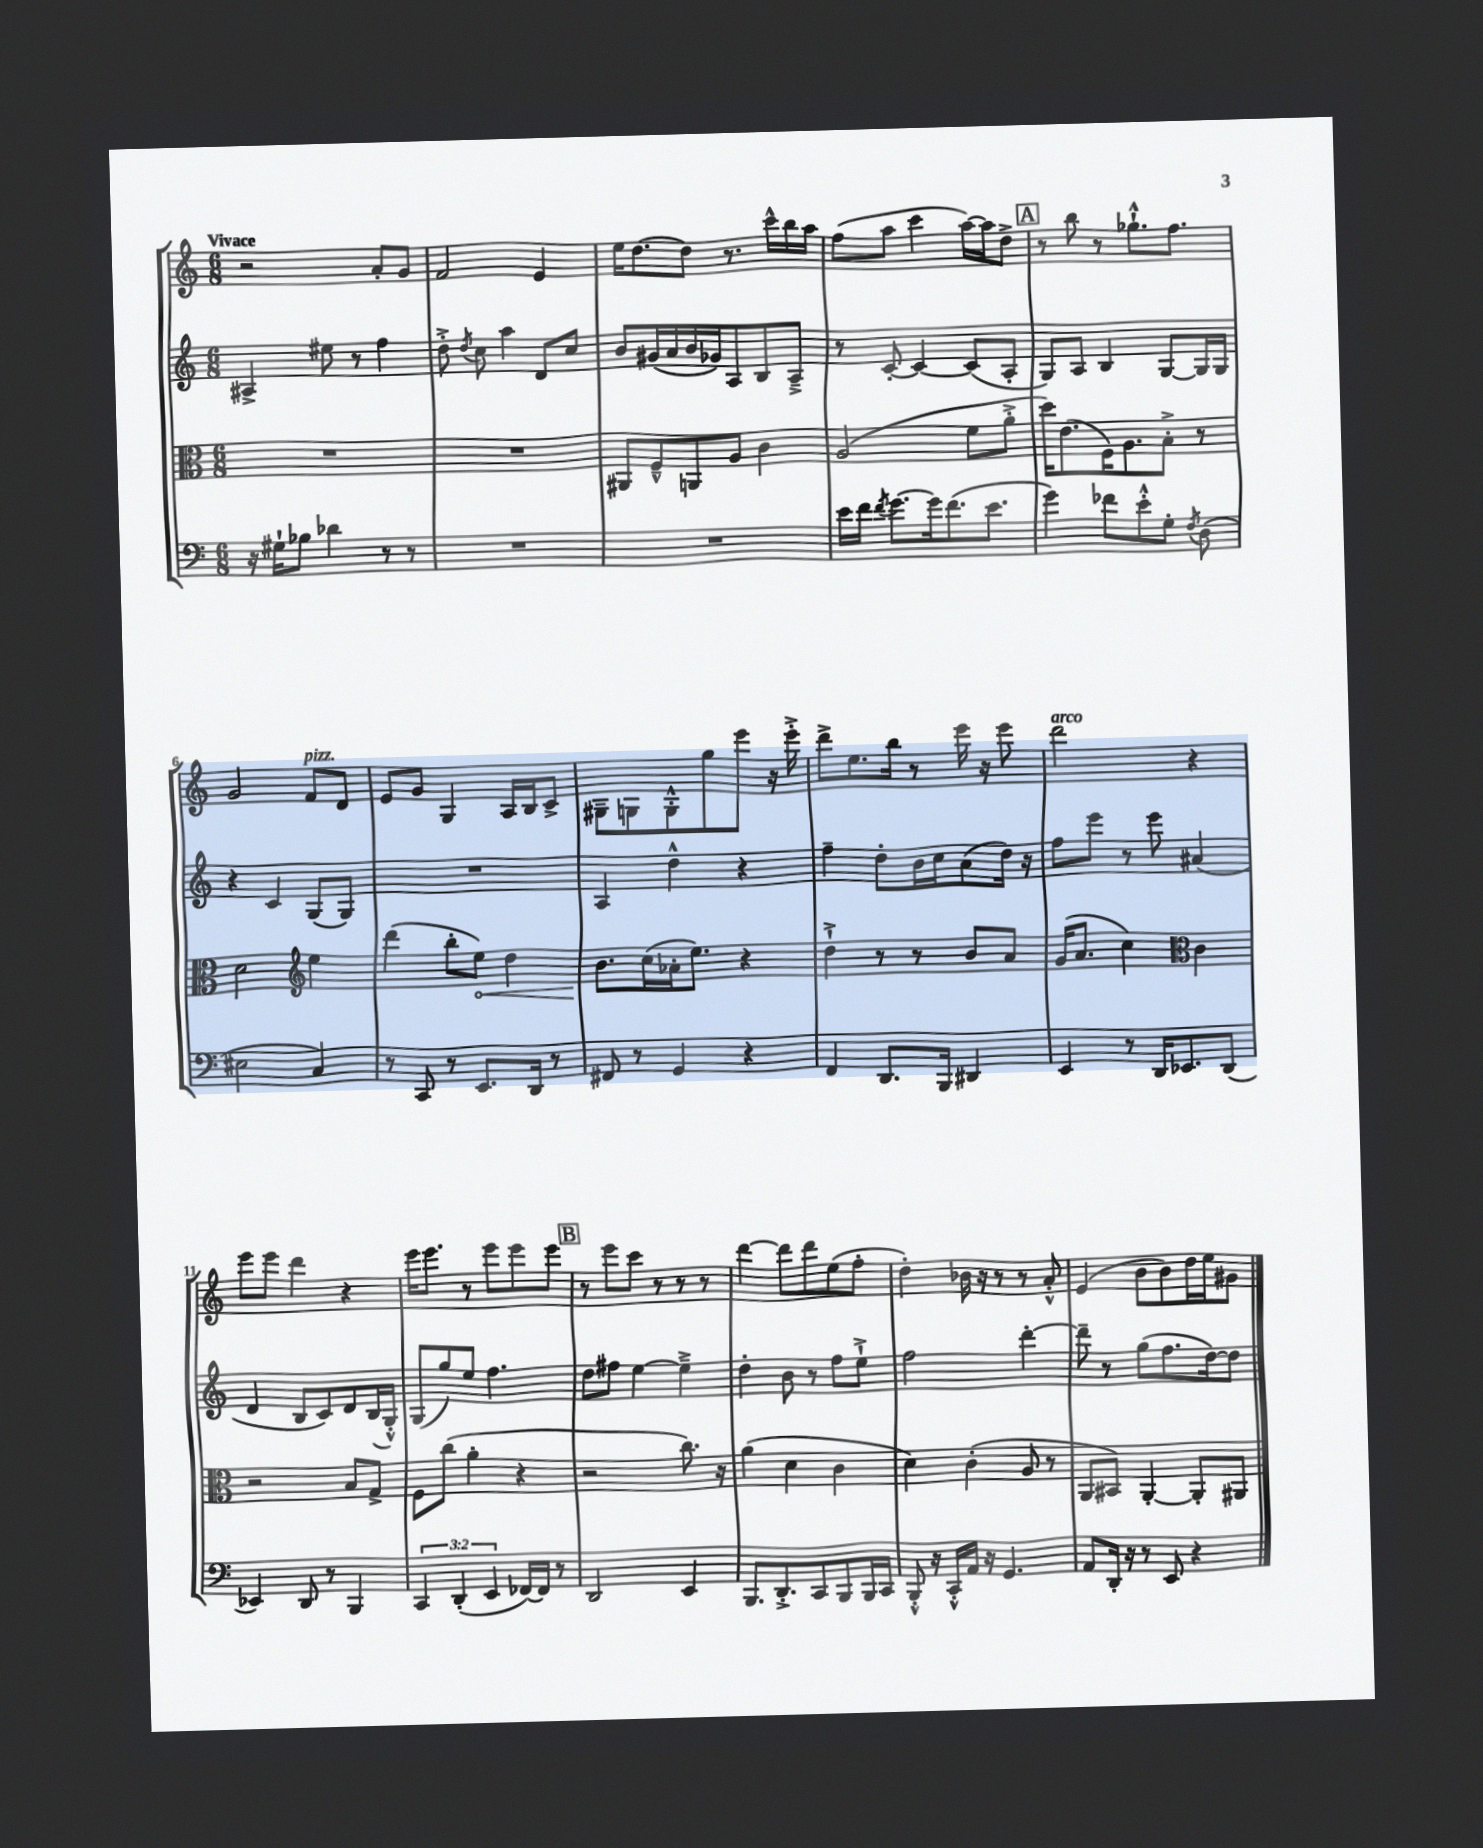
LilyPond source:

<<
\new StaffGroup <<
\new Staff = "s0" {
    \clef treble \key c \major \numericTimeSignature \time 6/8 \tempo "Vivace"
    \autoBeamOff r2 a'8[-. g'8] |
    f'2 e'4 |
    e''16[ d''8.~ d''8] r8. c'''16[-^ b''16 a''16] |
    f''8[( a''8] c'''4 a''16[~) a''16 d''8]-> |
    \mark \markup { \box "A" } r8 b''8 r8 ges''8.[-!-^ f''8.] |
    g'2 f'8[^\markup { \italic "pizz." } d'8] |
    e'8[ g'8] g4 a16[ b16 c'8]-> |
    gis8[-- g8 g8-.-^ g''8 e'''8] r16 e'''16-.-> |
    d'''8[-> e''8. b''16] r8 e'''16 r16 e'''8 |
    d'''2^\markup { \italic "arco" } r4 |
    e'''8[ e'''8] d'''4 r4 |
    e'''16[ e'''8.] r8 e'''8[ e'''8 e'''8] |
    \mark \markup { \box "B" } r8 e'''8[ c'''8] r8 r8 r8 |
    d'''4~ d'''8[ d'''8 e''8( f''8]-. |
    d''4-.) bes'16 r16 r8 r8 a'8-.-^ |
    e'4( b'8[ b'8) d''16 e''16 gis'8] \bar "|." |
}
\new Staff = "s1" {
    \clef treble \key c \major \numericTimeSignature \time 6/8
    \autoBeamOff ais4-> eis''8 r8 f''4 |
    d''8-.-> \acciaccatura { d''8 } c''8 a''4 d'8[ c''8] |
    b'8[ gis'16( a'16 b'16 ges'16) a8 b8 a8]---> |
    r8 c'8~-. c'4~ c'8[( a8]-. |
    \mark \markup { \box "A" } g8[) a8] b4 g8[~ g16 g16] |
    r4 c'4 g8[( g8]) |
    R2. |
    a4 d''4-^ r4 |
    f''4-- d''8[-. b'16 c''16 a'8( d''16]) r16 |
    f''8[ e'''8] r8 e'''8 ais'4( |
    d'4 b8[ c'8) d'8 b16( g16]-.-^) |
    g8[( g''8) e''8] f''4. |
    \mark \markup { \box "B" } d''8[ fis''8] e''4~ e''4---> |
    d''4-. b'8 r8 f''8[ e''8]-!-> |
    f''2 d'''4~-. |
    d'''8-- r8 g''8[( f''8. d''16~) d''8] \bar "|." |
}
\new Staff = "s2" {
    \clef alto \key c \major \numericTimeSignature \time 6/8
    \autoBeamOff R2. |
    R2. |
    ais,8[ f8---^ a,8 a8] c'4 |
    a2( f'8[ a'8]-.-> |
    \mark \markup { \box "A" } d''16[) e'8.( f16) a8. b8]-.-> r8 |
    d'2 \clef treble e''4 |
    d'''4( b''8[-. \once \override Hairpin.circled-tip = ##t e''8]\<) d''4 |
    b'8.[\! c''16( aes'16-. e''8.]) r4 |
    d''4-!-> r8 r8 b'8[ a'8] |
    g'16[( a'8.] c''4) \clef alto c'4 |
    r2 b8[ g8]-> |
    f8[ c''8]( a'4-. r4 |
    \mark \markup { \box "B" } r2 c''8.) r16 |
    a'4( d'4 c'4 |
    d'4) c'4-.( a8 r8 |
    a,8[ bis,8]) a,4~-. a,8[-. ais,8] \bar "|." |
}
\new Staff = "s3" {
    \clef bass \key c \major \numericTimeSignature \time 6/8 \override Staff.TupletNumber.text = #tuplet-number::calc-fraction-text
    \autoBeamOff r16 gis16[-! bes8] des'4 r8 r8 |
    R2. |
    R2. |
    e'16[ f'16] \acciaccatura { f'8 } g'8.[~ g'16 f'8.( e'8.] |
    \mark \markup { \box "A" } g'4) fes'8[ e'8-.-^ g8]-. \acciaccatura { f8 } d8( |
    eis2 c4) |
    r8 c,8 r8 e,8.[ d,16] r8 |
    fis,8 r8 g,4 r4 |
    f,4 d,8.[ b,,16] dis,4 |
    e,4 r8 d,16[ ees,8. d,8]( |
    ees,4) d,8 r8 b,,4 |
    \tuplet 3/2 { c,4 d,4-.( e,4 } fes,16[~) fes,16] r8 |
    \mark \markup { \box "B" } d,2 e,4 |
    b,,8.[ d,8.-.-> c,8 b,,8 b,,16 c,16] |
    b,,8-.-^ r16 c,16[-.-^ a,16] r16 g,4. |
    a,8[ d,16]-. r16 r8 e,8 r4 \bar "|." |
}
>>
>>
